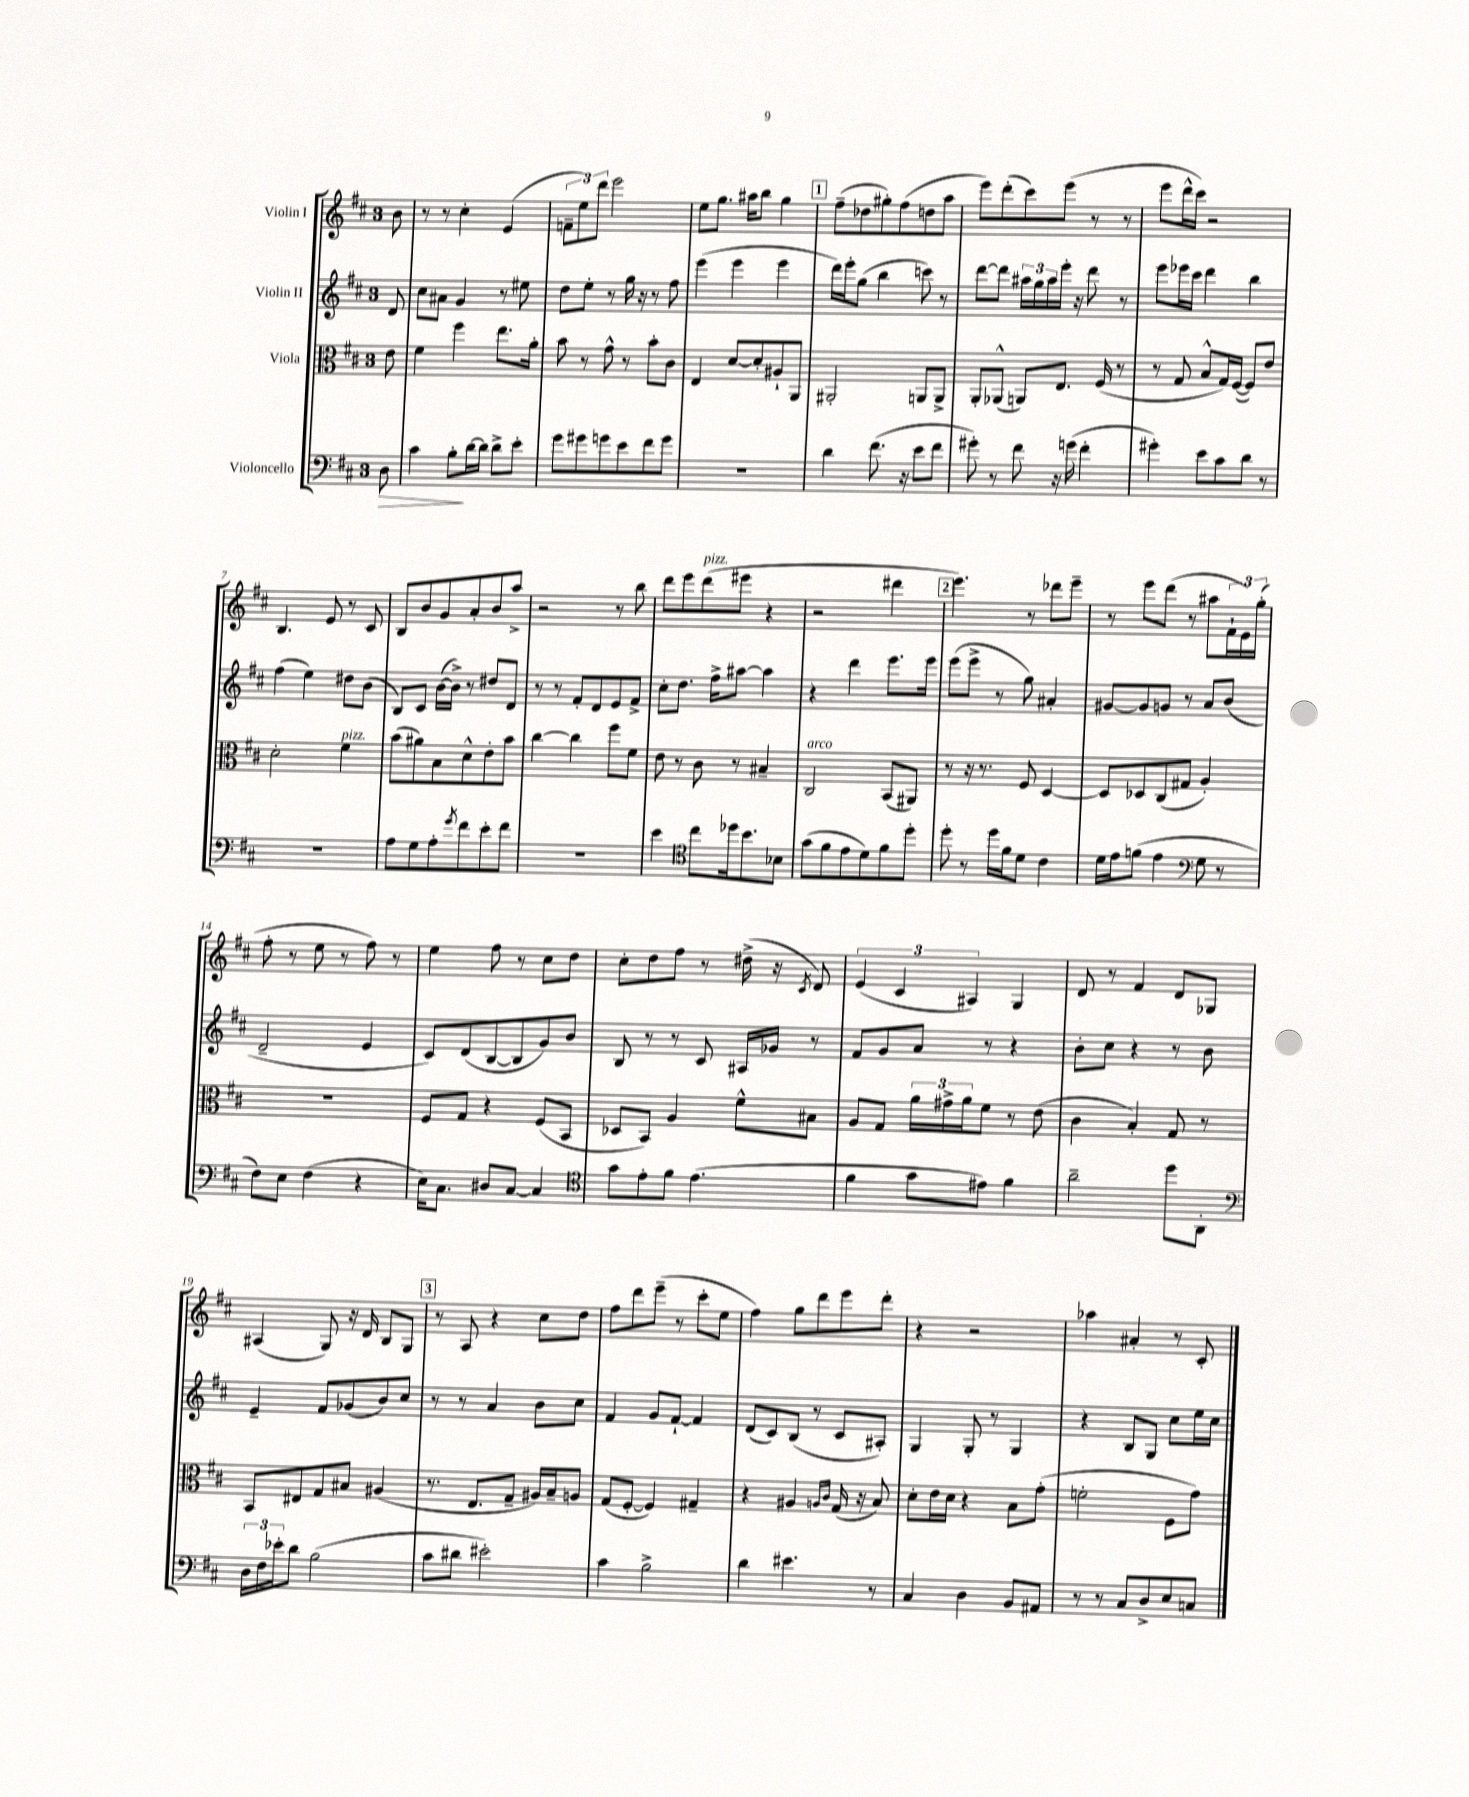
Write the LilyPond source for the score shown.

<<
\new StaffGroup <<
\new Staff = "s0" \with { instrumentName = "Violin I" } {
    \clef treble \key d \major \once \override Staff.TimeSignature.style = #'single-digit \time 3/4 \partial 8
    b'8 |
    r8 r8 cis''4-. e'4( |
    \tuplet 3/2 { f'8-- e''8) d'''8 } e'''2 |
    e''8 g''8. ais''16 b''8 g''4 |
    \mark \markup { \box "1" } fis''8--( des''8 gis''8-.) fis''8( d''8 a''8 |
    e'''8) d'''8-.( cis'''8) e'''8( r8 r8 |
    e'''8 d'''16-^ cis'''16) r2 |
    b4. e'8 r8 cis'8 |
    b8 b'8 g'8 a'8-. b'8 a''8-> |
    r2 r8 b''8 |
    d'''8 e'''8 d'''8^\markup { \italic "pizz." }( eis'''8 r4 |
    r2 dis'''4 |
    \mark \markup { \box "2" } e'''4.) r8 des'''8 e'''8-- |
    r8 e'''8 d'''8( r8 ais''8 \tuplet 3/2 { fis'16-! e'16) g''16-.( } |
    fis''8-. r8 e''8 r8 fis''8) r8 |
    e''4 fis''8 r8 cis''8 d''8 |
    cis''8-. d''8 fis''8 r8 dis''16->( r16 \acciaccatura { cis'8 } d'8) |
    \tuplet 3/2 { e'4( cis'4 ais4) } g4 |
    d'8 r8 fis'4 d'8 ges8 |
    ais4( g8) r16 d'16 b8 g8 |
    \mark \markup { \box "3" } r8 a8 r4 cis''8 d''8 |
    fis''8 d'''8 e'''8--( r8 cis'''8-. e''8 |
    fis''4) g''8 d'''8 e'''8 d'''8-. |
    r4 r2 |
    aes''4 ais'4-. r8 cis'8-. \bar "|." |
}
\new Staff = "s1" \with { instrumentName = "Violin II" } {
    \clef treble \key d \major \once \override Staff.TimeSignature.style = #'single-digit \time 3/4 \partial 8
    d'8 |
    cis''8 ais'8 g'4 r8 eis''8 |
    d''8 e''8-. r8 g''16 r16 r8 fis''8 |
    e'''4( e'''4 e'''4 |
    \mark \markup { \box "1" } d'''16) e'''16-. g''8( b''4 c'''8) r8 |
    d'''8~ d'''8 \tuplet 3/2 { ais''16 g''16 ais''16 } e'''16-. r16 d'''8 r8 |
    e'''8 ees'''16 cis'''16 d'''4 b''4 |
    fis''4( e''4) dis''8 b'8( |
    b8) cis'8 b'16~( b'16->) r8 dis''8 d'8 |
    r8 r8 fis'8-. d'8 e'8 fis'8-> |
    cis''8-. d''8. fis''16-> ais''8~ ais''4 |
    r4 d'''4 e'''8. e'''16 |
    \mark \markup { \box "2" } e'''8( e'''8-> r8 g''8) ais'4-. |
    gis'8~ gis'8 g'8 r8 a'8 b'8( |
    d'2-- e'4 |
    cis'8) d'8( b8~ b8 g'8) b'8 |
    b8 r8 r8 cis'8 ais16 ges'16 r8 |
    fis'8 g'8 a'8 r8 r4 |
    b'8-. cis''8 r4 r8 b'8 |
    e'4-- fis'8 ges'8( b'8) cis''8 |
    \mark \markup { \box "3" } r8 r8 a'4 b'8 cis''8 |
    fis'4 g'8 fis'8~-! fis'4 |
    d'8( cis'8) b8( r8 cis'8 ais8-.) |
    g4 g8-. r8 g4 |
    r4 b8 g8 cis''8 e''16 cis''16 \bar "|." |
}
\new Staff = "s2" \with { instrumentName = "Viola" } {
    \clef alto \key d \major \once \override Staff.TimeSignature.style = #'single-digit \time 3/4 \partial 8
    e'8 |
    fis'4 fis''4 e''8. a'16-. |
    b'8 r8 g'8-^ r8 b'8-. cis'8 |
    e4 d'8~ d'8-. ais8-! a,8 |
    \mark \markup { \box "1" } ais,2-. a,8 a,8-> |
    a,8-. aes,8-^( a,8) e8. fis16( r8 |
    r8 g8 b8-^ g16) fis16~( fis8) e'8 |
    d'2-. fis'4^\markup { \italic "pizz." } |
    b'8( ais'8) b8 d'8-^ e'8-. b'8 |
    cis''4~ cis''4 fis''8 fis'8 |
    e'8 r8 cis'8 r8 bis4-- |
    cis2^\markup { \italic "arco" } b,8( ais,8) |
    \mark \markup { \box "2" } r8 r16 r8. fis8 d4~ |
    d8 des8 cis8( gis8 a4-.) |
    R2. |
    fis8 g8 r4 fis8( b,8 |
    des8 b,8) a4 fis'8-^ bis8 |
    a8 g8 \tuplet 3/2 { a'16 gis'16-> a'16 } fis'8 r8 e'8( |
    cis'4 b4-.) g8 r8 |
    b,8 eis8 g8 bis8 ais4( |
    \mark \markup { \box "3" } r8. e8. g8-- ais16) b16-- a8 |
    g8( fis8~-. fis4) gis4-- |
    r4 ais4 \grace { a16 cis'16 } g16( r16 b8) |
    d'8-. e'16 d'16 r4 b8 g'8-.( |
    f'2-. fis8 g'8) \bar "|." |
}
\new Staff = "s3" \with { instrumentName = "Violoncello" } {
    \clef bass \key d \major \once \override Staff.TimeSignature.style = #'single-digit \time 3/4 \partial 8
    d8\> |
    cis'4 b8-.\! d'16~ d'16 d'8-> e'8-. |
    g'8 gis'8 g'8 e'8 fis'8 g'8 |
    R2. |
    \mark \markup { \box "1" } d'4 fis'8.( r16 e'8 fis'8 |
    gis'8-.) r8 fis'8 r16 g'16( fis'4-. |
    gis'4-.) e'8 cis'8 d'8 r8 |
    R2. |
    a8 g8 a8-. \acciaccatura { g'8 } fis'8 e'8-. fis'8 |
    R2. |
    e'4 \clef tenor cis''8 des''16 b'8. bes8 |
    g'8( fis'8 e'8 d'8) fis'8 d''8-. |
    \mark \markup { \box "2" } d''8-. r8 d''16 fis'16 d'8 cis'4 |
    d'16 e'16 f'8( e'4 \clef bass g8 r8 |
    fis8) e8 fis4( r4 |
    e16) cis8. dis8 cis8~ cis4 |
    \clef tenor g'8 e'8-. fis'8 e'4.( |
    fis'4 g'8 eis'8) fis'4 |
    a'2-- d''8 a,8-. |
    \clef bass \tuplet 3/2 { d16 fis16 ees'16-. } d'8 b2( |
    \mark \markup { \box "3" } cis'8 dis'8 eis'2-.) |
    cis'4 b2-> |
    d'4 eis'4. r8 |
    cis4 d4 b,8 ais,8 |
    r8 r8 cis8 d8-> e8 c8 \bar "|." |
}
>>
>>
